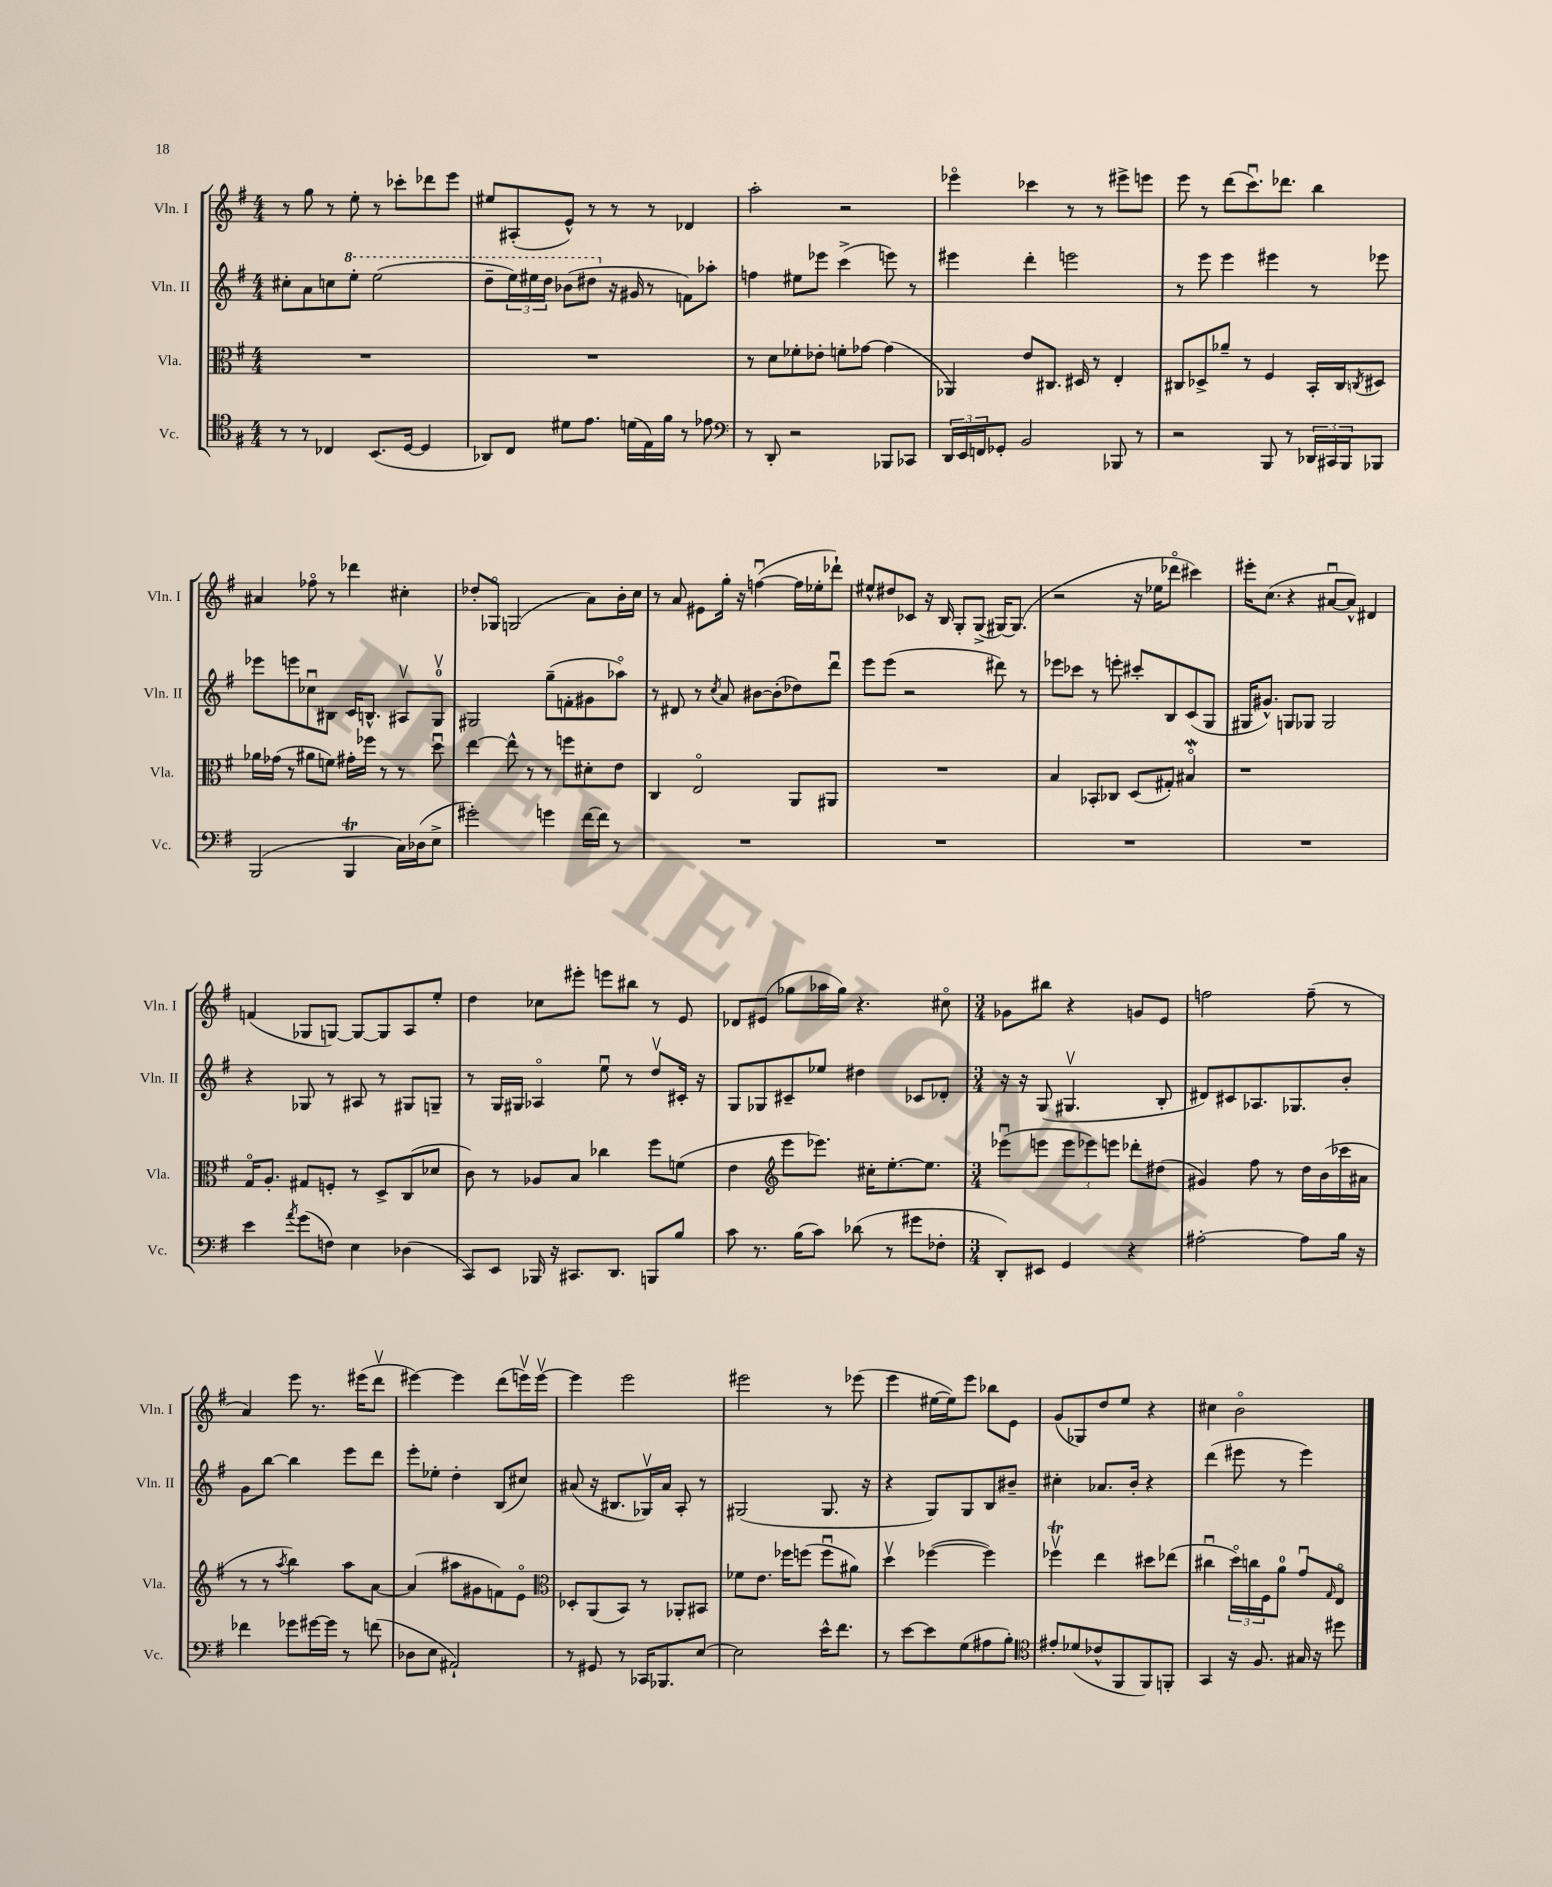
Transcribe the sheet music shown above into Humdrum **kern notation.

**kern	**kern	**kern	**kern
*part4	*part3	*part2	*part1
*staff4	*staff3	*staff2	*staff1
*I"Vc.	*I"Vla.	*I"Vln. II	*I"Vln. I
*I'Vc.	*I'Vla.	*I'Vln. II	*I'Vln. I
*clefC4	*clefC3	*clefG2	*clefG2
*k[f#]	*k[f#]	*k[f#]	*k[f#]
*M4/4	*M4/4	*M4/4	*M4/4
=34	=34	=34	=34
8r	1r	8cc#X'\L	8r
8r	.	8a\	8gg\
4C-X/	.	8ccn\	8r
*	*	*8va	*
.	.	8eee'\J	8ee'\
(8.BB/L	.	(2eee\	8r
.	.	.	8ccc-X'\L
[16D/Jk	.	.	.
4D/]	.	.	8ddd-X\
.	.	.	8eee\J
=35	=35	=35	=35
8AA-X/L)	1r	8ddd~\L	8ee#X/L
8C/J	.	24eee\L)	(8A#X'/
.	.	24eee#X\	.
.	.	24ddd\JJ	.
8d#X\L	.	(8bb-X\L	8e^^/J)
8.e\J	.	8ddd#X\J	8r
*	*	*X8va	*
.	.	16r	8r
(16dn\LL	.	16g#X/	.
16E\)	.	8r	8r
16f#\JJ	.	.	.
8r	.	8fn\L)	4d-X/
8e-X\	.	8aa-X'\J	.
=36	=36	=36	=36
*clefF4	*	*	*
8r	8r	4ffn\	2aa'\
8DD'/	8d\L	.	.
2r	8f-X'\	8ee#X\L	.
.	8e-X'\J	8eee-X\J	.
.	8fn'\L	(4ccc^\	2r
.	[8g-X\J	.	.
8BBB-X/L	(4g-\]	8eeen\)	.
8CC-X/J	.	8r	.
=37	=37	=37	=37
24DD/LL	4AA-X/)	4eee#X\	4eee-X\
24EE/	.	.	.
24FFn/J	.	.	.
8GG-X'/J	.	.	.
2BB/	8e/L	4ddd'\	4ccc-X\
.	8.C#X/J	.	.
.	.	2eeen\	8r
.	16D#X/	.	.
.	8r	.	8r
8BBB-X/	4E'/	.	8eee#X^\L
8r	.	.	8eeen\J
=38	=38	=38	=38
2r	8C#X/L	8r	8eee\
.	8D-X^/	8eee\	8r
.	8a-X~/J	4eee\	(8ddd\L
.	8r	.	8.cccu\)
8BBB/	4F#/	4eee#X\	.
.	.	.	8.ddd-X\J
8r	.	.	.
24DD-X/LL	16BB'/LL	8r	4bb\
24CC#X/	.	.	.
.	16C#/J	.	.
24BBB/J	.	.	.
.	8qCn/	.	.
8BBB-X/J	8D#X/J	8eee-X\	.
!!LO:LB:g=z
=39	=39	=39	=39
(2BBB/	16a-X\LL	8eee-X\L	4a#X/
.	(16g-X\JJ	.	.
.	8r	8eeen\	.
.	8a#X\L	8cc-Xu\	8ff-X\
.	8fn\J)	8B#X\J	8r
4BBBt/	16g#X'\LL	16c/KL	4ddd-X\
.	16ff-X\JJ	8.Bn^^/J	.
.	8r	.	.
16C\LL)	8r	8A#Xv/L	4cc#X'\
(16D-X\J	.	.	.
8E^\J	8ddu\	8Gv/J	.
=40	=40	=40	=40
2g#X'\)	[4ee\	2G#X/	8dd-X'/L
.	.	.	8G-X/J
.	8ee^^\]	.	(2Gn/
.	8r	.	.
4gn\	8r	(8gg~\L	.
.	8ffn\L	8fn'\	.
[16f#\LL	8d#X'\	8g#X\	8a\L)
16f#\JJ]	.	.	.
8r	8e\J	8aa-X\J)	16b'\L
.	.	.	16cc\JJ
=41	=41	=41	=41
1r	4C/	8r	8r
.	.	8d#X/	8a/
.	2E/	8r	8e#X\L
.	.	8qcc/	.
.	.	8a/	16gg'\Jk
.	.	.	16r
.	.	[8b#X\L	([4ffnu\
.	.	(8b#'\]	.
.	8AA/L	8dd-X\)	16ff\LL]
.	.	.	16ee-X'\J
.	8AA#X/J	8dddu\J	8ddd-X`\J)
=42	=42	=42	=42
1r	1r	8eee\L	8ee#X^^/L
.	.	(8eee\J	8dd#X/
.	.	2r	8c-X/J
.	.	.	16r
.	.	.	16B/
.	.	.	8G'/L
.	.	.	(8G^/J
.	.	8ddd#X\)	[16G#X/KL)
.	.	.	(8.G#/J]
.	.	8r	.
=43	=43	=43	=43
1r	4B/	8eee-X\L	2r
.	.	8ccc-X\J	.
.	8BB-X'/L	8r	.
.	8C-X/J	8eeen'\	.
.	(8D/L	8ccc#X'/L	16r
.	.	.	16ee-X\KL
.	8G#X'/J)	8B/	8ddd-X\J
.	4B#XW/	(8c/	4ccc#X\)
.	.	8G/J	.
=44	=44	=44	=44
1r	1r	16G#X/KL	16eee#X'\KL
.	.	8.g#X^^/J)	(8.cc\J
.	.	8Gn/L	4r
.	.	8G-X/J	.
.	.	2G-/	[8a#Xu/L
.	.	.	8a#^^/J])
.	.	.	4d#X/
!!LO:LB:g=z
=45	=45	=45	=45
4e\	16G/KL	4r	(4fn/
.	8.A'/J	.	.
8qa/	.	.	.
(8g\L	8G#X/L	8G-X/	8G-X/L
8Fn\J)	8Fn'/J	8r	[8Gn/J)
4E\	8r	8A#X/	8G/L_
.	8D^/L	8r	8G/]
(4D-X\	(8C/	8G#X/L	8A/
.	8d-X/J	8Gn~/J	8ee'/J
=46	=46	=46	=46
8CC/L)	8c\)	8r	4dd\
8EE/J	8r	16G/LL	.
.	.	16G#X/JJ	.
16BBB-X/	8A-X/L	4A-X/	8cc-X\L
16r	.	.	.
8.CC#X/L	8B/J	.	8eee#X'\J
.	4cc-X\	8eeu\	8eeen\L
8.DD/J	.	.	.
.	.	8r	8bb#X\J
8BBBn/L	8ff#\L	8ddv/L	8r
8B/J	(8fn\J	16c#X'/Jk	8e/
.	.	16r	.
=47	=47	=47	=47
8c\	4e\	8G/L	8d-X/L
8.r	.	8G-X/	(8e#X/J
*	*clefG2	*	*
.	8eee\L	8c#X~/	8gg-X\L
(16B\KL	.	.	.
8c\J)	8.eee-X\J)	8ee-X/J	16aa-X\L
.	.	.	16gg-\JJ)
(8d-X\	.	4dd#X\	4.r
.	16cc#X'\KL	.	.
8r	[8.ee'\	.	.
8g#X\L	.	8c-X/L	.
.	8.ee\J]	.	.
8F-X'\J	.	8d-X'/J	8cc#X\
=48	=48	=48	=48
*M3/4	*M3/4	*M3/4	*M3/4
8DD'/L)	(8eee-Xu\L	16r	8g-X\L
.	.	16r	.
8EE#X/J	8eeen\J	(8G/	8bb#X\J
4GG/	12eee\L	4.G#Xv/	4r
.	12eee-X\)	.	.
.	12eeen\J	.	.
4r	8ddd-X'\L	.	8gn/L
.	(8dd#X\J	8B'/	8e/J
=49	=49	=49	=49
[2A#X'\	4g#X/)	8d#X/L)	2ffn\
.	.	8c#X/	.
.	8ff#\	8.A-X/	.
.	8r	.	.
.	.	8.G-X/	.
8A#\L]	16dd\LL	.	(8ff~\
.	(16b\	.	.
16B\Jk	16ccc-X\	8b'/J	8r
16r	16a#X\JJ	.	.
!!LO:LB:g=z
=50	=50	=50	=50
4f-X\	8r	8g\L	4a/)
.	8r	[8bb\J	.
.	8qaa/	.	.
8g-X\L	4bb\)	4bb\]	8eee\
[16g#X\L	.	.	8.r
16g#\JJ]	.	.	.
8r	8aa\L	8eee\L	.
.	.	.	(16eee#X\KL
(8fn\	[8a\J	8ddd\J	8dddv\J
=51	=51	=51	=51
8D-X\L	(4a/]	8eee'\L	[4eee#X\)
8E\J	.	8ee-X'\J	.
2AA#X`/)	8aa#X\L	4dd'\	4eee#\]
.	8g#X\	.	.
.	8fn\)	(8B/L	(8ddd\L
.	8e\J	8cc#X/J)	16eeenv\L)
.	.	.	[16eeev\JJ
=52	=52	=52	=52
*	*clefC3	*	*
8r	8D-X'/L	(8a#X/	4eee\]
8GG#X/	(8AA/	16r	.
.	.	8.B#X/L	.
8r	8BB/J)	.	2eee\
16CC-X/KL	8r	16G-Xv/L)	.
8.BBB-X/	.	16a#/JJ	.
.	8AA-X'/L	8A'/	.
[8E/J	8BB#X/J	8r	.
=53	=53	=53	=53
2E\]	8f-X\L	(2G#X/	2eee#X\
.	8.e\J	.	.
.	16ff-X\KL	.	.
.	(8ffn\J	.	.
16e^^\KL	8ffu\L	8.G#/	8r
8.f#\J	.	.	.
.	8a#X\J)	.	(8eee-X\
.	.	16r	.
=54	=54	=54	=54
8r	4ddv\	4r	4eee\
[8e\L	.	.	.
8e\]	([4ff-X\	8G/L)	[16ee#X\LL
.	.	.	16ee#\J])
(8G\	.	8G/	8eee\J
8A#X\	4ff-\])	8B/	8bb-X\L
8B'\J)	.	8b#X~/J	8e\J
=55	=55	=55	=55
*clefC4	*	*	*
8e#X'/L	4ff-XTv\	4cc#X'\	(8g/L
(8d-X/	.	.	8G-X/)
8c-X^^/	4ee\	8.a-X/L	8dd/
8FF#/	.	.	8ee/J
.	.	16b'/Jk	.
8FF#/)	8dd#X\L	4r	4r
8FFn'/J	(8ee-X\J	.	.
=56	=56	=56	=56
4GG/	4cc#Xu\	(4ddd\	4cc#X\
16r	24dd\LL)	8eee#X\	2b\
.	24ccn\	.	.
8.F#/	.	.	.
.	24F#\J	.	.
.	8a\J	8r	.
16G#X/	8gu/L	4eee#\)	.
16r	.	.	.
.	16qqG/	.	.
8dd#X\	8E/J	.	.
==	==	==	==
*-	*-	*-	*-
